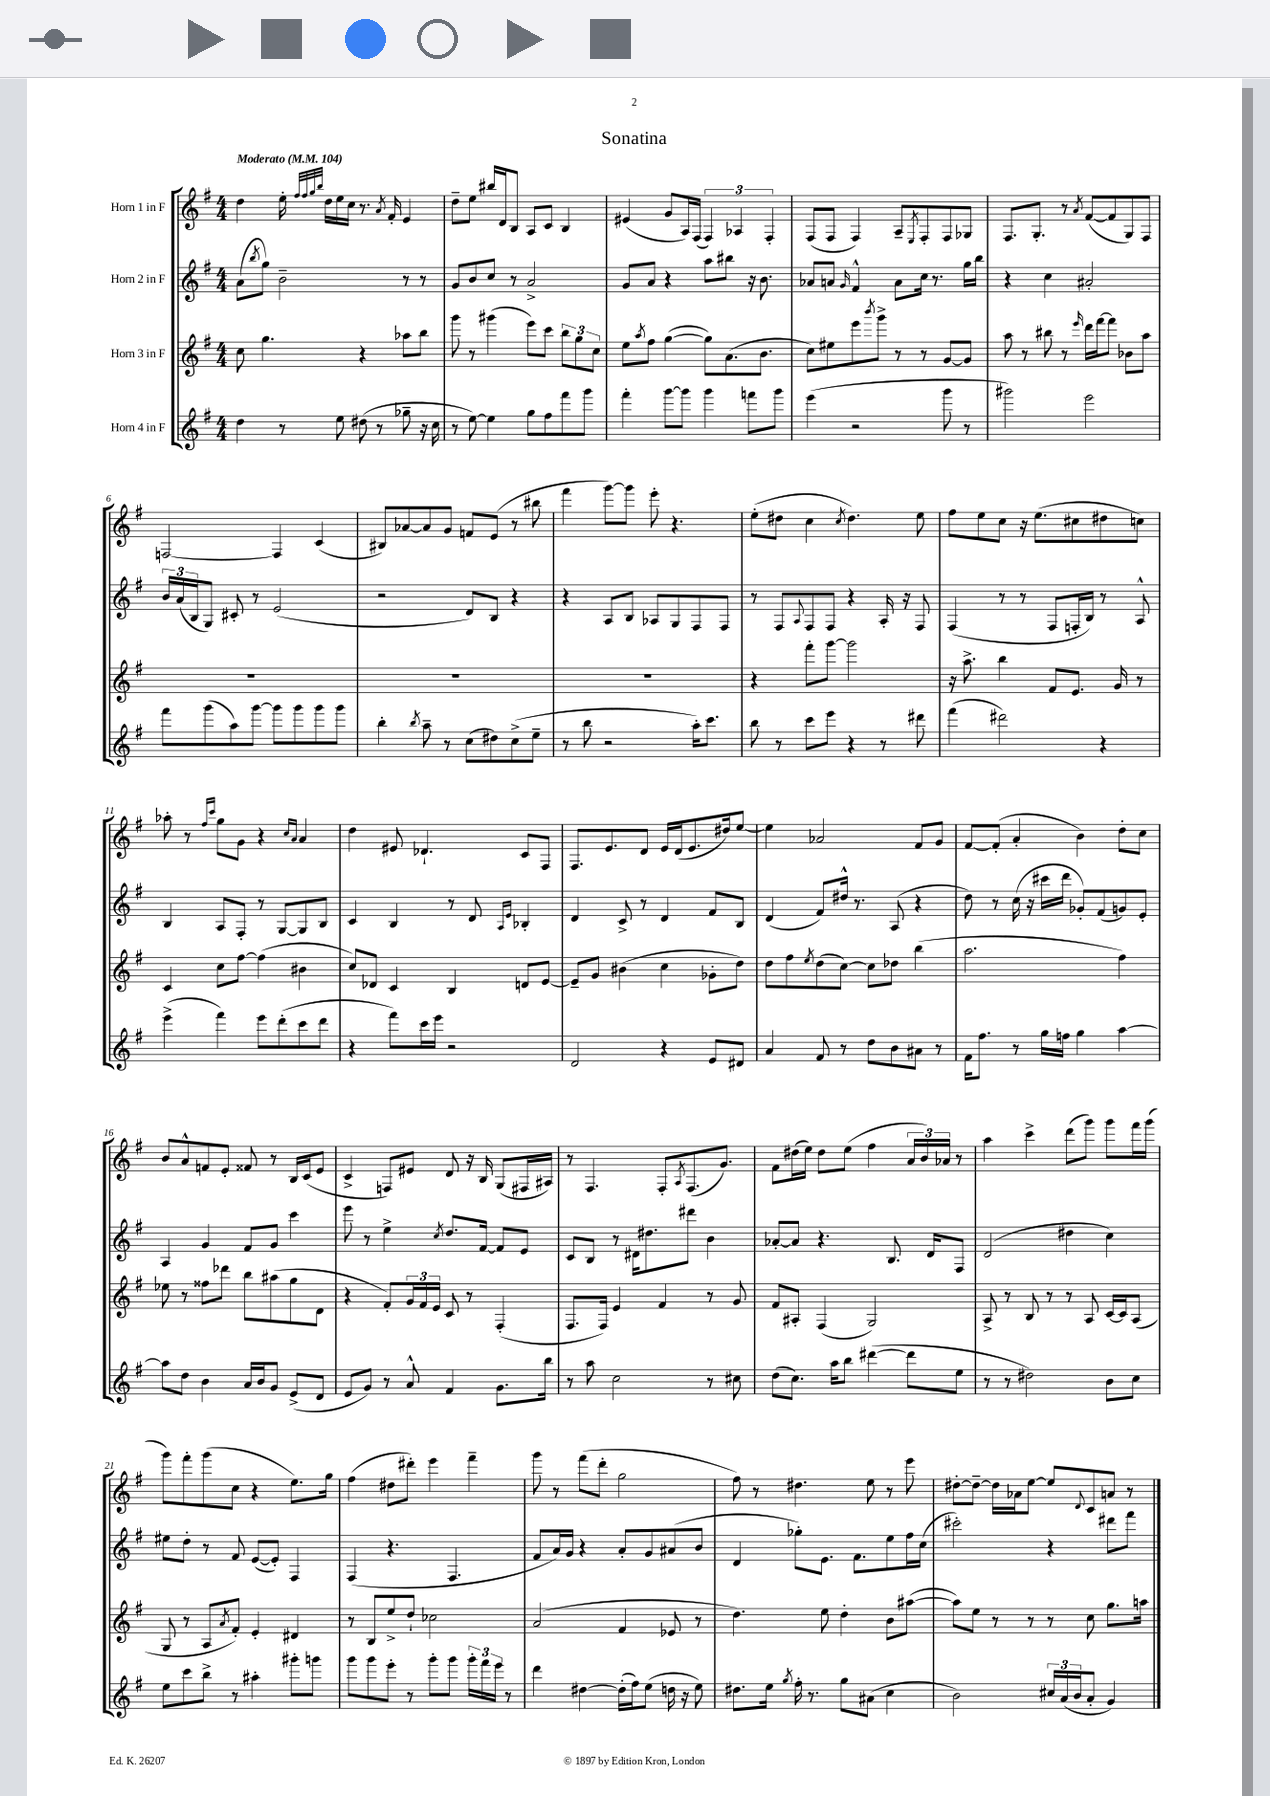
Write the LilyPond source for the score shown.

\header { title = "Sonatina" }
<<
\new StaffGroup <<
\new Staff = "s0" \with { instrumentName = "Horn 1 in F" } {
    \clef treble \key g \major \numericTimeSignature \time 4/4 \tempo "Moderato" 4 = 104
    d''4 e''16-. \grace { fis''32 fis''32 g''32 b''32 } d''16 e''16 c''16 r8. \acciaccatura { a'8 } fis'16-. e'4 |
    d''8-- e''8 bis''16 d'16 b8 a8 c'8 b4 |
    eis'4( g'8 a16) fis16( \tuplet 3/2 { fis4) aes4 fis4-. } |
    fis8( fis8 fis4) a8-- \acciaccatura { e8 } fis8-. fis8 ges8 |
    fis8. g8.-. r8 \acciaccatura { a'8 } fis'8~( fis'8 g8) fis8 |
    f2~ f4 c'4( |
    bis8) aes'8~ aes'8 g'8 f'8 e'8( r8 bis''8 |
    fis'''4 g'''8~) g'''8 e'''8-. r4. |
    e''8-.( dis''8 c''4 \acciaccatura { c''8 } dis''4.) e''8 |
    fis''8 e''8 c''8 r16 e''8.( cis''8 dis''8 c''8) |
    aes''8-. r8 \grace { fis''16 c'''16 } g''8 g'8 r4 \grace { c''16 a'16 } a'4 |
    d''4 eis'8 des'4.-! c'8 fis8 |
    fis8. e'8. d'8 e'16 d'16( e'8. dis''16) e''8~ |
    e''4 aes'2 fis'8 g'8 |
    fis'8~ fis'8-.( a'4-. b'4) d''8-. c''8 |
    b'8 a'8-^ f'8 e'8-. fisis'8 r8 b16 c'16( e'8 |
    c'4-> f8) eis'8 d'8 r16 b16 g8( fis16 ais16) |
    r8 fis4. fis8-. \acciaccatura { a8 } fis8.( g'8.) |
    fis'8 dis''16( e''16) dis''8 e''8( fis''4 \tuplet 3/2 { a'16 b'16) aes'16 } r8 |
    a''4 c'''4-> d'''8( g'''8) g'''8 fis'''16 g'''16( |
    g'''8) fis'''8-. g'''8( c''8 r4 e''8.) g''16 |
    fis''4( dis''8 dis'''8-.) e'''4 fis'''4-- |
    g'''8 r8 fis'''8( d'''8-. g''2 |
    fis''8) r8 dis''4. e''8 r8 e'''8 |
    dis''8~-. dis''8~-- dis''16 aes'16 e''8~ e''8 \appoggiatura { d'8 } c'8 a'8 r8 \bar "|." |
}
\new Staff = "s1" \with { instrumentName = "Horn 2 in F" } {
    \clef treble \key g \major \numericTimeSignature \time 4/4
    a'8( \acciaccatura { b''8 } g''8) b'2-- r8 r8 |
    g'8 b'8 c''8 r8 a'2-> |
    g'8 a'8 r4 a''8 bis''8 r16 b'8. |
    aes'8 a'8 \grace { g'16 } fis'4-^ a'8 c''16 r8. g''16 b''16 |
    r4 c''4 ais'2-. |
    \tuplet 3/2 { b'16 a'16( b16 } g8) cis'8-. r8 e'2( |
    r2 d'8) b8 r4 |
    r4 a8 b8 aes8 g8 fis8 fis8 |
    r8 fis8 \appoggiatura { a8 } fis8 fis8 r4 a16-. r16 fis8 |
    fis4( r8 r8 fis8 f16-. b16) r8 a8-^ |
    b4 a8 fis8-. r8 g8~ g8 b8 |
    c'4 b4 r8 d'8 \grace { a16 e'16 } bes4-. |
    d'4 c'8-> r8 d'4 fis'8 b8 |
    d'4( fis'8) dis''16-^ r8. a8( r4 |
    d''8) r8 c''16( r16 cis'''16 d'''16 ges'8-.) fis'8( g'8) e'8-. |
    a4 g'4 fis'8 g'8 c'''4 |
    e'''8 r8 e''4-> \acciaccatura { c''8 } d''8. fis'16~ fis'8 e'8 |
    c'8 b8 r8 dis'16 dis''8. dis'''8 b'4 |
    aes'8~-. aes'8 r4. b8. d'16 fis8 |
    d'2( dis''4 c''4) |
    eis''8 d''8-. r8 fis'8 e'8~( e'8-.) fis4 |
    fis4( r4. fis4. |
    fis'8 a'16) g'16 r4 a'8-. g'8 ais'8( b'8 |
    d'4 ges''8-.) e'8. fis'8. e''8 fis''16 c''16( |
    cis'''2-.) r4 dis'''8 fis'''8 \bar "|." |
}
\new Staff = "s2" \with { instrumentName = "Horn 3 in F" } {
    \clef treble \key g \major \numericTimeSignature \time 4/4
    c''8 g''4. r4 aes''8 b''8 |
    g'''8 r8 gis'''4( e'''8) c'''8 \tuplet 3/2 { b''8 g''8 c''8 } |
    e''8 \acciaccatura { a''8 } fis''8 g''4~( g''8) a'8.( b'8. |
    c''8) eis''8 e'''8 \acciaccatura { b'''8 } g'''8-> r8 r8 g'8~ g'8 |
    a''8 r8 bis''8 r8 \grace { e'''16 } d'''16 fis'''16~ fis'''8 bes'8 a''8 |
    R1 |
    R1 |
    R1 |
    r4 fis'''8-. g'''8~ g'''2 |
    r16 a''8.-> b''4 fis'8 e'8. g'16 r8 |
    c'4 c''8 fis''8~ fis''4( bis'4 |
    c''8) des'8 c'4 b4 d'8 e'8~ |
    e'8-- g'8 bis'4( c''4 ges'8-. d''8) |
    d''8 fis''8 \acciaccatura { e''8 } d''8( c''8~) c''8 des''8 b''4( |
    a''2. fis''4) |
    ees''8 r8 fisis''8 des'''8 b''8 ais''8( g''8 d'8 |
    r4 fis'8-.) \tuplet 3/2 { g'16 fis'16 e'16 } c'8 r8 fis4-.( |
    fis8. fis16) e'4 fis'4 r8 g'8 |
    fis'8 ais8-. fis4( g2) |
    a8-> r8 b8 r8 r8 a8 c'16~ c'16 a8( |
    g8 r8 a8 \acciaccatura { a'8 } fis'8-.) e'4-. dis'4 |
    r8 b8 e''8-> d''8-! ces''2 |
    a'2( fis'4 ees'8 r8 |
    d''4.) e''8 d''4-. b'8 ais''8~( |
    ais''8) e''8 r8 r8 r8 c''8 g''8. a''16 \bar "|." |
}
\new Staff = "s3" \with { instrumentName = "Horn 4 in F" } {
    \clef treble \key g \major \numericTimeSignature \time 4/4
    d''4 r8 e''8 dis''8( r8 ges''8-- r16 c''16 |
    r8 e''8~) e''4 g''8 fis''8 fis'''8 g'''8 |
    fis'''4-. g'''8~ g'''8 g'''4 f'''8 g'''8 |
    e'''4( r2 g'''8 r8 |
    gis'''2) e'''2 |
    fis'''8 g'''8( a''8) g'''8~ g'''8 g'''8 g'''8 g'''8 |
    b''4-. \acciaccatura { b''8 } a''8-- r8 c''8( dis''8) c''8->( e''8-- |
    r8 b''8 r2 a''16-.) c'''8. |
    b''8 r8 c'''8 e'''8 r4 r8 dis'''8 |
    fis'''4( dis'''2) r4 |
    e'''4->( fis'''4) e'''8 d'''8-.( c'''8 d'''8 |
    r4 fis'''8) c'''16 e'''16 r2 |
    d'2 r4 e'8 dis'8 |
    a'4 fis'8 r8 d''8 b'8 ais'8 r8 |
    fis'16 fis''8. r8 g''16 f''16 g''4 a''4~ |
    a''8 d''8 b'4 a'16 b'16 g'8 e'8->( d'8 |
    e'8 g'8) r8 a'8-^ fis'4 g'8. b''16 |
    r8 a''8 c''2 r8 cis''8 |
    d''8( c''8.) a''16 b''8 dis'''4~( dis'''8 e''8 |
    r8 r8 dis''2) b'8 c''8 |
    e''8 c'''8 b''8-> r8 ais''4-. gis'''8-. g'''8 |
    g'''8 g'''8 e'''8-. r8 g'''8-. g'''8 \tuplet 3/2 { g'''16-. fis'''16 e'''16 } r8 |
    d'''4 dis''4~ dis''16-.( fis''16) e''8( d''16 r16 e''8) |
    dis''8. e''16 \acciaccatura { g''8 } fis''16-. r8. g''8 ais'8( c''4 |
    b'2) \tuplet 3/2 { cis''16 a'16( b'16 } a'8-. g'4) \bar "|." |
}
>>
>>
